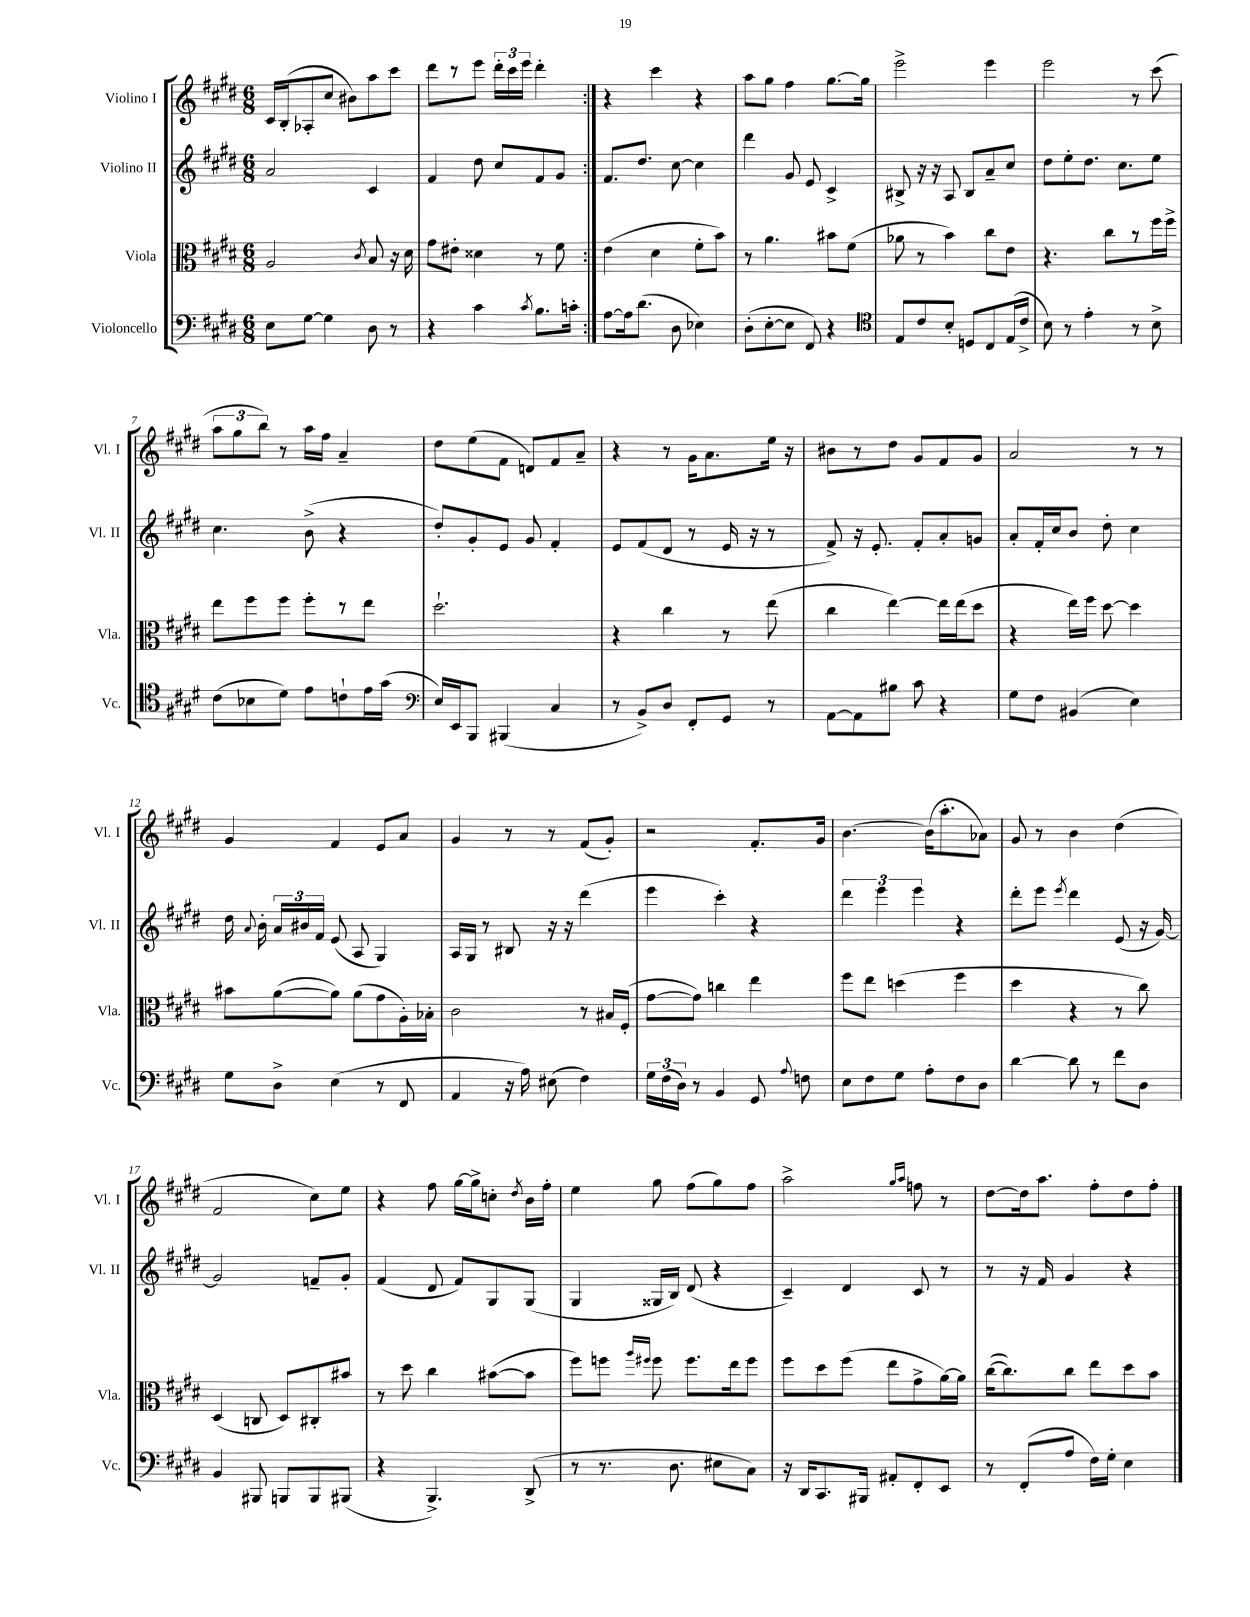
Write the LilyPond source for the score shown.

<<
\new StaffGroup <<
\new Staff = "s0" \with { instrumentName = "Violino I" shortInstrumentName = "Vl. I" } {
    \clef treble \key e \major \numericTimeSignature \time 6/8
    \autoBeamOff \repeat volta 2 { cis'16[ b16-.( aes8-. cis''8] bis'8[) a''8 cis'''8] |
    dis'''8[ r8 e'''8] \tuplet 3/2 { dis'''16[-. cis'''16 e'''16] } dis'''4-. | }
    r4 cis'''4 r4 |
    a''8[ gis''8] fis''4 gis''8.[~ gis''16] |
    e'''2-> e'''4 |
    e'''2 r8 cis'''8( |
    \tuplet 3/2 { a''8[ gis''8 b''8]) } r8 a''16[ fis''16] a'4-- |
    dis''8[ e''8( fis'8] d'8[) fis'8 a'8]-- |
    r4 r8 gis'16[ a'8. e''16] r16 |
    bis'8[ r8 dis''8] gis'8[ fis'8 gis'8] |
    a'2 r8 r8 |
    gis'4 fis'4 e'8[ a'8] |
    gis'4 r8 r8 fis'8[( gis'8]-.) |
    r2 fis'8.[-. gis'16] |
    b'4.~ b'16[( a''8.-. aes'8]) |
    gis'8 r8 b'4 dis''4( |
    fis'2 cis''8[) e''8] |
    r4 fis''8 gis''16[~ gis''16-> c''8]-. \acciaccatura { dis''8 } b'16[ fis''16]-. |
    e''4 gis''8 fis''8[( gis''8) fis''8] |
    a''2-> \grace { gis''16[ a''16] } f''8 r8 |
    dis''8[~ dis''16 a''8.] fis''8[-. dis''8 fis''8]-. \bar "|." |
}
\new Staff = "s1" \with { instrumentName = "Violino II" shortInstrumentName = "Vl. II" } {
    \clef treble \key e \major \numericTimeSignature \time 6/8
    \autoBeamOff \repeat volta 2 { a'2 cis'4 |
    fis'4 dis''8 cis''8[ fis'8 gis'8] | }
    fis'8.[ dis''8.] cis''8~ cis''4 |
    dis'''4 gis'8 e'8 cis'4-> |
    bis8-> r16 r16 a8 bis8[ a'8-- cis''8] |
    dis''8[ e''8-. dis''8.] cis''8.[ e''8] |
    cis''4. b'8->( r4 |
    dis''8[-.) gis'8-. e'8] gis'8 fis'4-. |
    e'8[ fis'8( dis'8] r8 e'16 r16 r8 |
    fis'8->) r16 e'8.-. fis'8[-. a'8-. g'8] |
    a'8[-. fis'16-. cis''16 b'8] dis''8-. cis''4 |
    dis''16 \appoggiatura { a'8 } b'16-. \tuplet 3/2 { a'16[ bis'16 fis'16] } e'8( a8 gis4) |
    a16[ gis16] r8 bis8 r16 r16 dis'''4( |
    e'''4 cis'''4-.) r4 |
    \tuplet 3/2 { dis'''4 e'''4 e'''4 } r4 |
    dis'''8[-. e'''8] \acciaccatura { e'''8 } dis'''4 e'8( r16 gis'16~) |
    gis'2 f'8[-- gis'8]-. |
    fis'4( dis'8 fis'8[) gis8 gis8]( |
    gis4 gisis16[ b16]) dis'8( r4 |
    cis'4--) dis'4 cis'8 r8 |
    r8 r16 fis'16 gis'4 r4 \bar "|." |
}
\new Staff = "s2" \with { instrumentName = "Viola" shortInstrumentName = "Vla." } {
    \clef alto \key e \major \numericTimeSignature \time 6/8
    \autoBeamOff \repeat volta 2 { a2 \acciaccatura { cis'8 } b8 r16 dis'16 |
    gis'8[ eis'8]-. disis'4 r8 fis'8 | }
    e'4( dis'4 fis'8[-. b'8]) |
    r8 a'4. bis'8[ fis'8]( |
    aes'8 r8 b'4) cis''8[ e'8] |
    r4. cis''8[ r8 fis''16 fis''16]-> |
    e''8[ fis''8 fis''8] fis''8[-. r8 e''8] |
    dis''2.-! |
    r4 cis''4 r8 e''8( |
    cis''4 e''4~) e''16[ e''16( dis''8] |
    r4 e''16[) fis''16] dis''8~ dis''4 |
    bis'8[ a'8~( a'8]) a'8[( gis'8 a16-.) bes16]-. |
    cis'2 r8 bis16[ fis16]-.( |
    gis'8[~ gis'8]) c''4 e''4 |
    fis''8[ e''8] d''4( fis''4 |
    dis''4 r4 r8 cis''8) |
    dis4( c8 dis8[) cis8-. bis'8] |
    r8 dis''8 cis''4 bis'8[~( bis'8] |
    fis''8[) f''8] \grace { a''16[ fis''16] } fis''8 fis''8.[ e''16 fis''8] |
    fis''8[ dis''8 fis''8]( e''8[ gis'8-> a'16~) a'16] |
    cis''16[~( cis''8.) cis''8] e''8[ dis''8 b'8] \bar "|." |
}
\new Staff = "s3" \with { instrumentName = "Violoncello" shortInstrumentName = "Vc." } {
    \clef bass \key e \major \numericTimeSignature \time 6/8
    \autoBeamOff \repeat volta 2 { e8[ gis8]~ gis4 dis8 r8 |
    r4 cis'4 \acciaccatura { cis'8 } b8.[ c'16]-. | }
    a8[~ a16 dis'8.]( dis8 ees4) |
    dis8[-.( e8~-. e8] fis,8) r4 |
    \clef tenor e8[ cis'8 b8]-. d8[ cis8 e16( cis'16]-> |
    b8) r8 e'4-. r8 b8-> |
    cis'8[( bes8 dis'8]) e'8[ c'8-! e'16 gis'16]( |
    \clef bass e16[) e,16 b,,8] bis,,4( cis4 |
    r8 b,8[->) dis8] fis,8[-. gis,8] r8 |
    a,8[~ a,8 bis8] cis'8 r4 |
    gis8[ fis8] bis,4( e4) |
    gis8[ dis8]-> e4( r8 fis,8 |
    a,4 r16 a16) eis8( fis4) |
    \tuplet 3/2 { gis16[ fis16( dis16]) } r8 b,4 gis,8 \appoggiatura { a8 } f8 |
    e8[ fis8 gis8] a8[-. fis8 dis8] |
    dis'4~ dis'8 r8 fis'8[ dis8] |
    b,4 bis,,8 b,,8[ b,,8 bis,,8]( |
    r4 b,,4.->) dis,8->( |
    r8 r8. dis8. eis8[ cis8]) |
    r16 dis,16[ cis,8. bis,,16] ais,8[-. fis,8-. e,8] |
    r8 fis,8[-.( a8] fis16[) gis16]-. e4 \bar "|." |
}
>>
>>
